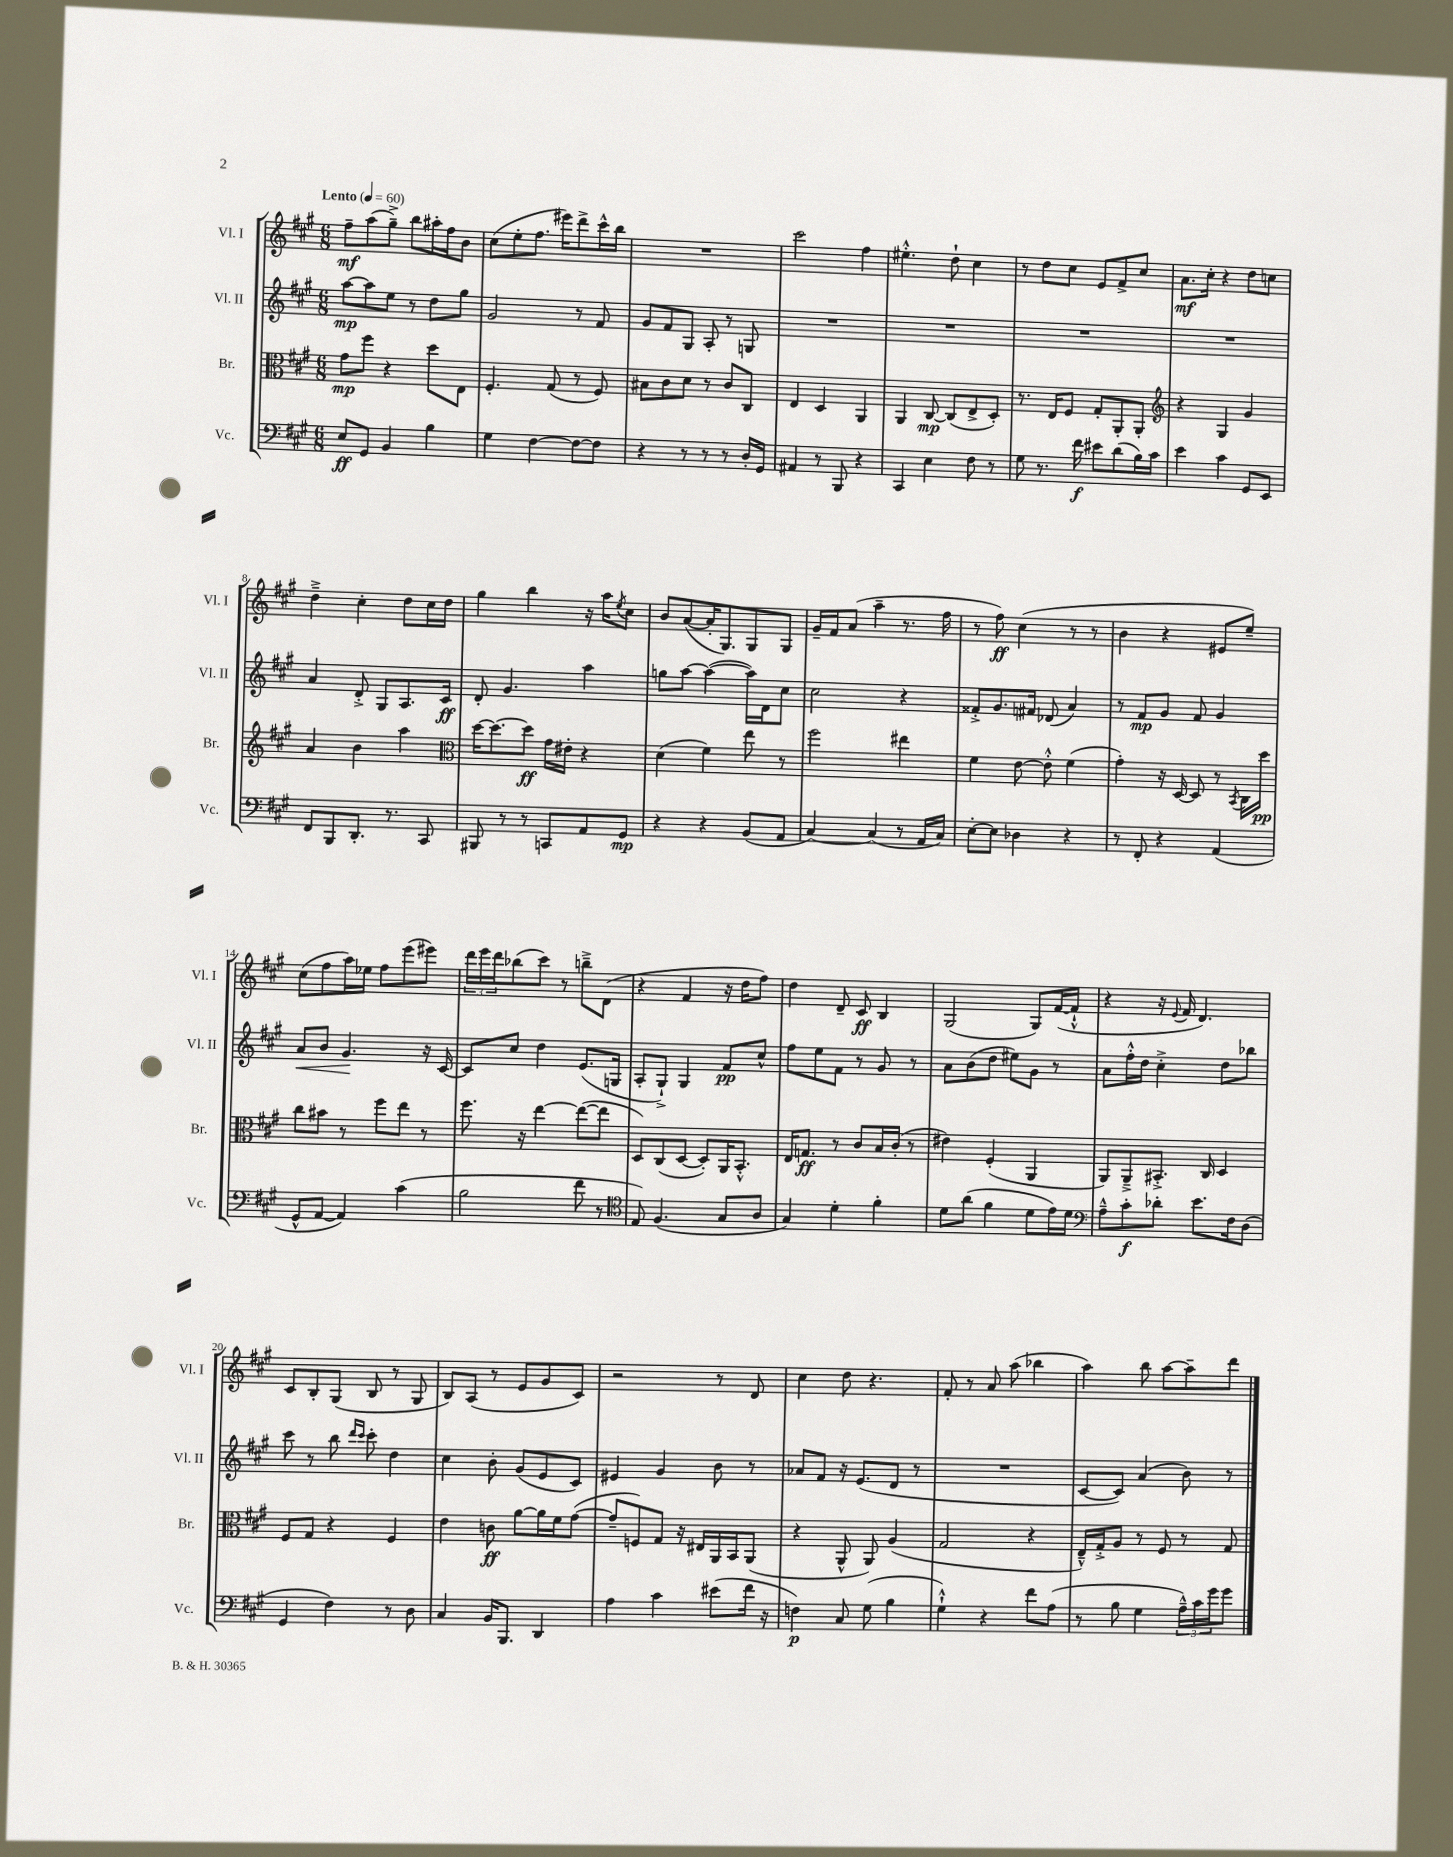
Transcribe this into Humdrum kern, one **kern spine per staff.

**kern	**dynam	**kern	**dynam	**kern	**dynam	**kern	**dynam
*part4	*part4	*part3	*part3	*part2	*part2	*part1	*part1
*staff4	*staff4	*staff3	*staff3	*staff2	*staff2	*staff1	*staff1
*I"Vc.	*	*I"Br.	*	*I"Vl. II	*	*I"Vl. I	*
*I'Vc.	*	*I'Br.	*	*I'Vl. II	*	*I'Vl. I	*
*clefF4	*	*clefC3	*	*clefG2	*	*clefG2	*
*k[f#c#g#]	*	*k[f#c#g#]	*	*k[f#c#g#]	*	*k[f#c#g#]	*
*M6/8	*	*M6/8	*	*M6/8	*	*M6/8	*
*MM60	*	*MM60	*	*MM60	*	*MM60	*
=1	=1	=1	=1	=1	=1	=1	=1
!	!	!	!	!	!	!LO:TX:a:B:t=Lento	!
8E/L	ff	8g#\L	mp	[8aa\L	mp	8ff#~\L	mf
8GG#/J	.	8ff#\J	.	8aa\]	.	(8aa\	.
4BB/	.	4r	.	8ee\J	.	8gg#~^\J)	.
.	.	.	.	8r	.	8bb\L	.
4B\	.	8dd\L	.	8dd\L	.	16aa#X'\L	.
.	.	.	.	.	.	16ff#\J	.
.	.	8E\J	.	8gg#\J	.	8b\J	.
=2	=2	=2	=2	=2	=2	=2	=2
4G#\	.	4.F#'/	.	2g#/	.	(8cc#\L	.
.	.	.	.	.	.	8ee'\	.
[4F#\	.	.	.	.	.	8.ff#\J	.
.	.	(8G#/	.	.	.	.	.
.	.	.	.	.	.	16eee#X\KL)	.
8F#\L_	.	8r	.	8r	.	8ddd^\	.
8F#\J]	.	8F#/)	.	8f#/	.	16ccc#^^\L	.
.	.	.	.	.	.	16bb\JJ	.
=3	=3	=3	=3	=3	=3	=3	=3
4r	.	8B#X\L	.	8g#/L	.	2.r	.
.	.	8c#\	.	8f#/	.	.	.
8r	.	8d\J	.	8G#/J	.	.	.
8r	.	8r	.	8A'/	.	.	.
8r	.	8c#/L	.	8r	.	.	.
16D'/LL	.	8C#/J	.	8Gn/	.	.	.
16GG#/JJ	.	.	.	.	.	.	.
=4	=4	=4	=4	=4	=4	=4	=4
4AA#X/	.	4E/	.	2.r	.	2ccc#\	.
8r	.	4D/	.	.	.	.	.
8BBB/	.	.	.	.	.	.	.
4r	.	4AA/	.	.	.	4ff#\	.
=5	=5	=5	=5	=5	=5	=5	=5
4CC#/	.	4AA/	.	2.r	.	4.ee#X'^^\	.
4E\	.	[8C#/	mp	.	.	.	.
.	.	(8C#/L]	.	.	.	8dd`\	.
8F#\	.	8E^/	.	.	.	4cc#\	.
8r	.	8D'/J)	.	.	.	.	.
=6	=6	=6	=6	=6	=6	=6	=6
8G#\	.	8.r	.	2.r	.	8r	.
8.r	.	.	.	.	.	8dd\L	.
.	.	16E/KL	.	.	.	.	.
.	.	8F#/J	.	.	.	8cc#\J	.
16f#\	f	.	.	.	.	.	.
8e#X\L	.	8G#'/L	.	.	.	8e/L	.
(8d\	.	8AA'/	.	.	.	8f#^/	.
16B\L)	.	8AA'/J	.	.	.	8cc#/J	.
16c#\JJ	.	.	.	.	.	.	.
=7	=7	=7	=7	=7	=7	=7	=7
*	*	*clefG2	*	*	*	*	*
4e\	.	4r	.	2.r	.	8.a\L	mf
.	.	.	.	.	.	16cc#'\Jk	.
4c#\	.	4G#/	.	.	.	4r	.
8GG#/L	.	4g#/	.	.	.	8dd\L	.
8EE/J	.	.	.	.	.	8ccn\J	.
!!LO:LB:g=z
=8	=8	=8	=8	=8	=8	=8	=8
8FF#/L	.	4a/	.	4a/	.	4dd~^\	.
8BBB/	.	.	.	.	.	.	.
8.DD'/J	.	4b\	.	8d'^/	.	4cc#'\	.
.	.	.	.	8G#/L	.	.	.
8.r	.	.	.	.	.	.	.
.	.	4aa\	.	8.A/	.	8dd\L	.
8CC#/	.	.	.	.	.	16cc#\L	.
.	.	.	.	16c#/Jk	ff	16dd\JJ	.
=9	=9	=9	=9	=9	=9	=9	=9
*	*	*clefC3	*	*	*	*	*
8BBB#X/	.	[16dd\KL	.	8d'/	.	4gg#\	.
.	.	8.dd\_	.	.	.	.	.
8r	.	.	.	4.g#/	.	.	.
8r	.	8dd\J]	ff	.	.	4bb\	.
8CCn/L	.	16g#\LL	.	.	.	.	.
.	.	16e#X'\JJ	.	.	.	.	.
8AA/	.	4r	.	4aa\	.	16r	.
.	.	.	.	.	.	16aa\KL	.
.	.	.	.	.	.	8qee/	.
8GG#/J	mp	.	.	.	.	8cc#\J	.
=10	=10	=10	=10	=10	=10	=10	=10
4r	.	(4d\	.	8ggn\L	.	8b/L	.
.	.	.	.	[8aa\J	.	([8a/	.
4r	.	4f#\)	.	(4aa\_	.	16a'/K]	.
.	.	.	.	.	.	8.G#/)	.
(8BB/L	.	8ee\	.	16aa\LL])	.	8G#/	.
.	.	.	.	16d\J	.	.	.
8AA/J	.	8r	.	8cc#\J	.	8G#/J	.
=11	=11	=11	=11	=11	=11	=11	=11
[4C#/)	.	2ff#\	.	2cc#\	.	16g#~/LL	.
.	.	.	.	.	.	16f#/J	.
.	.	.	.	.	.	(8a/J	.
(4C#/]	.	.	.	.	.	4aa~\	.
8r	.	4ee#X\	.	4r	.	8.r	.
16AA/LL	.	.	.	.	.	.	.
16C#/JJ)	.	.	.	.	.	16ff#\	.
=12	=12	=12	=12	=12	=12	=12	=12
[8E'\L	.	4f#\	.	8f##X'^/L	.	8r	.
8E\J]	.	.	.	8.g#/	.	8ff#\)	ff
4D-X\	.	[8e\	.	.	.	(4cc#\	.
.	.	.	.	16f#X/Jk	.	.	.
.	.	8e'^^\]	.	(8d-X/	.	.	.
4r	.	(4f#\	.	4a/)	.	8r	.
.	.	.	.	.	.	8r	.
=13	=13	=13	=13	=13	=13	=13	=13
8r	.	4g#'\)	.	8r	.	4b\	.
8FF#'/	.	.	.	8f#/L	mp	.	.
4r	.	16r	.	8g#/J	.	4r	.
.	.	[16D/	.	.	.	.	.
.	.	8D/]	.	8f#/	.	.	.
(4AA/	.	8r	.	4g#/	.	8e#X/L	.
.	.	8qBB/	.	.	.	.	.
.	.	16C#\LL	.	.	.	8ee~/J)	.
.	.	16dd\JJ	pp	.	.	.	.
!!LO:LB:g=z
=14	=14	=14	=14	=14	=14	=14	=14
!	!	!	!	!	!LO:HP:b	!	!
8GG#^^/L	.	8cc#\L	.	8a/L	<	(8cc#\L	.
[8AA/J	.	8b#X\J	.	8b/J	.	8ff#\	.
4AA/])	.	8r	.	4.g#/	.	16aa\L)	.
.	.	.	.	.	.	16ee-X\JJ	.
.	.	8ff#\L	.	.	.	8ff#\L	.
(4c#\	.	8ee\J	.	.	.	(8eee\	.
.	.	8r	.	16r	[	8eee#X\J)	.
.	.	.	.	[16c#/	.	.	.
=15	=15	=15	=15	=15	=15	=15	=15
2B\	.	8.ff#\	.	8c#/L]	.	24ddd\LL	.
.	.	.	.	.	.	24eee\	.
.	.	.	.	.	.	24ddd\J	.
.	.	.	.	8cc#/J	.	(8bb-X\	.
.	.	16r	.	.	.	.	.
.	.	[4ee\	.	4dd\	.	8ccc#\J)	.
.	.	.	.	.	.	8r	.
8f#\	.	(8ee\L_	.	(8.e/L	.	8bbn~^\L	.
8r	.	8ee\J]	.	.	.	(8d\J	.
.	.	.	.	16Gn/Jk	.	.	.
=16	=16	=16	=16	=16	=16	=16	=16
*clefC4	*	*	*	*	*	*	*
8E/)	.	8D/L)	.	8A'/L	.	4r	.
(4.F#/	.	(8C#/	.	8G#`^/J)	.	.	.
.	.	[8D/J	.	4G#/	.	4f#/	.
.	.	8D'/L])	.	.	.	.	.
8G#/L	.	16AA/K	.	8f#/L	pp	16r	.
.	.	8.BB'^^/J	.	.	.	16dd\KL	.
8A/J	.	.	.	8cc#^^/J	.	8ff#\J)	.
=17	=17	=17	=17	=17	=17	=17	=17
4G#/)	.	16E/KL	.	8ff#\L	.	4dd\	.
.	.	8.Gn/J	ff	.	.	.	.
.	.	.	.	8ee\	.	.	.
4d'\	.	8r	.	8f#\J	.	8d~/	.
.	.	8c#/L	.	8r	.	8c#/	ff
4f#'\	.	16B/L	.	8g#/	.	4B/	.
.	.	(16c#'/JJ	.	.	.	.	.
.	.	8r	.	8r	.	.	.
=18	=18	=18	=18	=18	=18	=18	=18
8d\L	.	4e#X\)	.	8a\L	.	(2G#/	.
(8a\J	.	.	.	(8b\	.	.	.
4f#\	.	(4F#'/	.	8dd\J	.	.	.
.	.	.	.	8ee#X\L)	.	.	.
8d\L	.	4AA/	.	8g#\J	.	8G#/L)	.
16e\L)	.	.	.	8r	.	([16f#/L	.
16d\JJ	.	.	.	.	.	16f#`^^/JJ]	.
=19	=19	=19	=19	=19	=19	=19	=19
*clefF4	*	*	*	*	*	*	*
8A~^^\L	.	8AA/L)	.	8a\L	.	4r	.
8c#'\	f	8AA~^/	.	16ff#'^^\L	.	.	.
.	.	.	.	16dd\JJ	.	.	.
8d-X'\J	.	8.BB#X'^/J	.	4cc#'^\	.	16r	.
.	.	.	.	.	.	8qqe/	.
.	.	.	.	.	.	16f#/	.
8.e\L	.	.	.	.	.	4.d/)	.
.	.	16C#/	.	.	.	.	.
.	.	4D/	.	8dd\L	.	.	.
16F#\k	.	.	.	.	.	.	.
(8D\J	.	.	.	8bb-X\J	.	.	.
!!LO:LB:g=z
=20	=20	=20	=20	=20	=20	=20	=20
4GG#/	.	8F#/L	.	8ccc#\	.	8c#/L	.
.	.	8G#/J	.	8r	.	8B'/	.
4F#\)	.	4r	.	8bb\	.	(8G#/J	.
.	.	.	.	16qqddd/LL	.	.	.
.	.	.	.	16qqccc#/JJ	.	.	.
.	.	.	.	8ccc#'\	.	8B/	.
8r	.	4F#/	.	4dd\	.	8r	.
8D\	.	.	.	.	.	8G#/	.
=21	=21	=21	=21	=21	=21	=21	=21
4C#/	.	4e\	.	4cc#\	.	8B/L)	.
.	.	.	.	.	.	(8A/J	.
16BB/KL	.	8cn\	ff	8b'\	.	8r	.
8.BBB/J	.	.	.	.	.	.	.
.	.	[8a\L	.	(8g#/L	.	8e/L	.
4DD/	.	16a\L]	.	8e/	.	8g#/	.
.	.	16f#\J	.	.	.	.	.
.	.	([8g#\J	.	8c#/J)	.	8c#/J)	.
=22	=22	=22	=22	=22	=22	=22	=22
4A\	.	8g#~/L]	.	4e#X/	.	2r	.
.	.	8Fn/)	.	.	.	.	.
4c#\	.	8G#/J	.	4g#/	.	.	.
.	.	16r	.	.	.	.	.
.	.	16E#X/LL	.	.	.	.	.
(8e#X\L	.	16AA/	.	8b\	.	8r	.
.	.	16BB/J	.	.	.	.	.
16f#\Jk	.	(8AA/J	.	8r	.	8d/	.
16r	.	.	.	.	.	.	.
=23	=23	=23	=23	=23	=23	=23	=23
4Fn\)	p	4r	.	8a-X/L	.	4cc#\	.
.	.	.	.	8f#/J	.	.	.
8C#/	.	8AA^^/	.	16r	.	8dd\	.
.	.	.	.	(8.e/L	.	.	.
(8G#\	.	8AA/)	.	.	.	4.r	.
4B\	.	(4A/	.	8d/J	.	.	.
.	.	.	.	8r	.	.	.
=24	=24	=24	=24	=24	=24	=24	=24
4G#`^^\)	.	2G#/	.	2.r	.	8f#'/	.
.	.	.	.	.	.	8r	.
4r	.	.	.	.	.	8a/	.
.	.	.	.	.	.	(8aa\	.
8f#\L	.	4r	.	.	.	4bb-X\	.
(8A\J	.	.	.	.	.	.	.
=25	=25	=25	=25	=25	=25	=25	=25
8r	.	16E~^^/LL)	.	[8c#/L	.	4aa\)	.
.	.	16G#'^/J	.	.	.	.	.
8B\	.	8A/J	.	8c#/J])	.	.	.
4G#\	.	8r	.	(4a/	.	8bb\	.
.	.	8F#/	.	.	.	[8aa\L	.
24A~^^\LL)	.	8r	.	8b\)	.	8aa~\]	.
24c#\	.	.	.	.	.	.	.
24g#\J	.	.	.	.	.	.	.
8g#\J	.	8G#/	.	8r	.	8ddd\J	.
==	==	==	==	==	==	==	==
*-	*-	*-	*-	*-	*-	*-	*-
